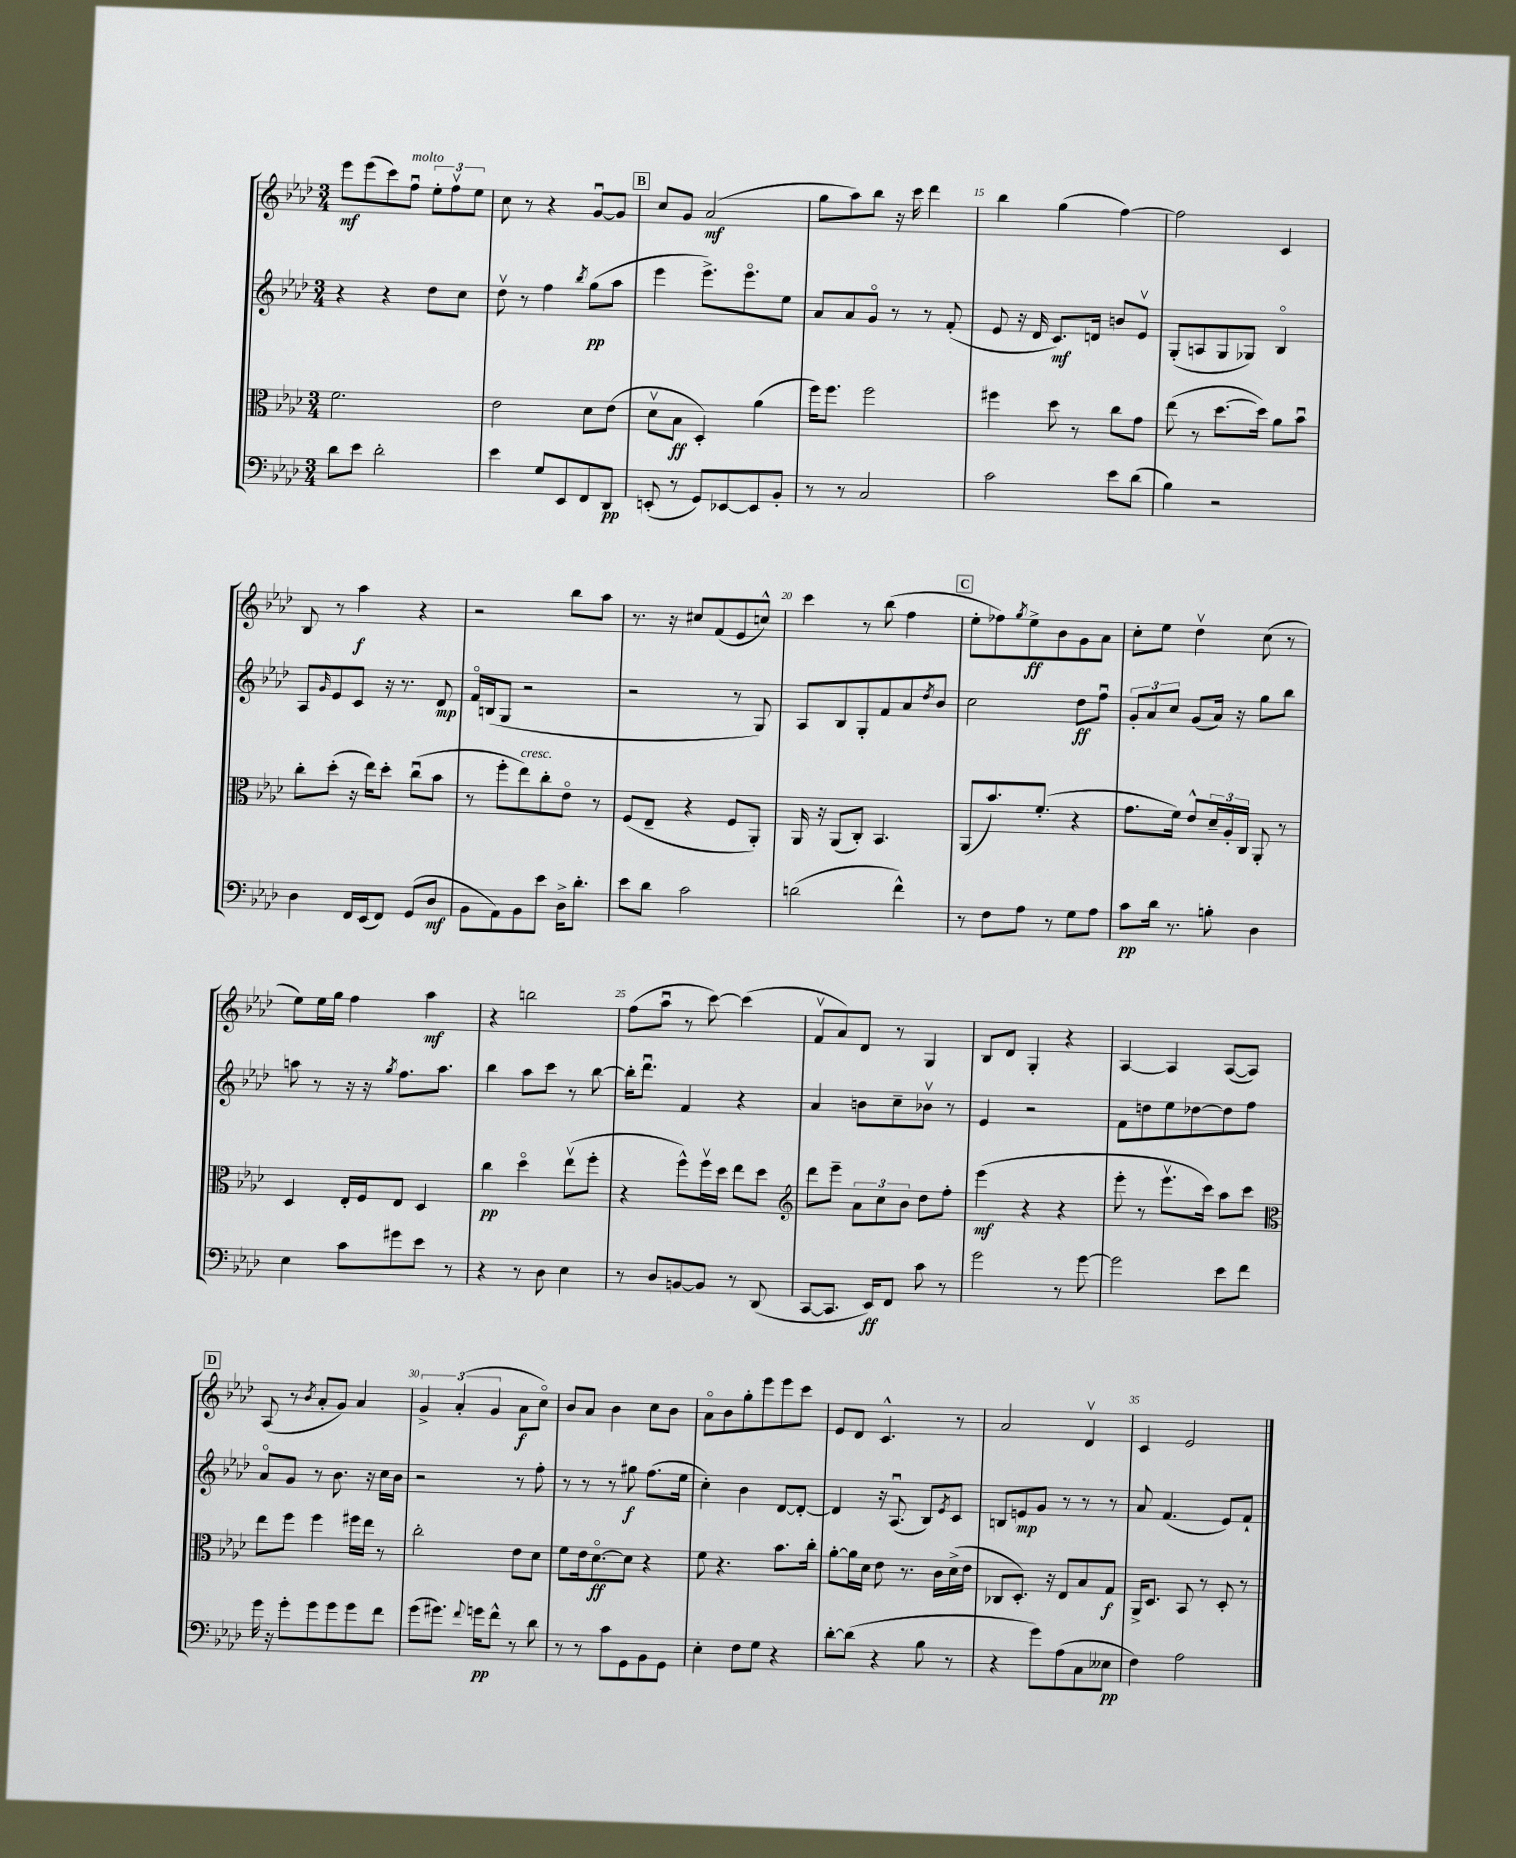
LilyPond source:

<<
\new StaffGroup <<
\new Staff = "s0" {
    \clef treble \key aes \major \numericTimeSignature \time 3/4
    ees'''8\mf ees'''8( c'''8) f''8\downbow^\markup { \italic "molto" } \tuplet 3/2 { ees''8-. f''8\upbow ees''8 } |
    c''8 r8 r4 g'8~\downbow g'8 |
    \mark \markup { \box "B" } c''8 g'8 aes'2\mf( |
    g''8 aes''8) bes''8 r16 c'''16 des'''4 |
    bes''4 g''4( f''4~) |
    f''2 c'4 |
    bes8 r8 aes''4\f r4 |
    r2 bes''8 aes''8 |
    r8. r16 cis''8 f'8( ees'8 c''8-^) |
    c'''4 r8 bes''8( f''4 |
    \mark \markup { \box "C" } ees''8-. fes''8) \acciaccatura { g''8 } ees''8->\ff bes'8 g'8 aes'8 |
    c''8-. ees''8 des''4\upbow c''8( r8 |
    ees''8) ees''16 g''16 f''4 aes''4\mf |
    r4 b''2 |
    f''8( aes''8\downbow r8 c'''8~) c'''4( |
    f'8\upbow aes'8) des'8 r8 g4 |
    bes8 des'8 g4-. r4 |
    aes4~ aes4 aes8~( aes8) |
    \mark \markup { \box "D" } aes8( r8 \acciaccatura { bes'8 } aes'8-. g'8) aes'4 |
    \tuplet 3/2 { g'4-> aes'4-.( g'4 } aes'8\f c''8\flageolet) |
    bes'8 aes'8 bes'4 c''8 bes'8 |
    aes'8\flageolet bes'8 g''8-. ees'''8 ees'''8 c'''8 |
    ees'8 des'8 c'4.-^ r8 |
    aes'2 des'4\upbow |
    c'4 ees'2 \bar "|." |
}
\new Staff = "s1" {
    \clef treble \key aes \major \numericTimeSignature \time 3/4
    r4 r4 des''8 c''8 |
    des''8\upbow r8 f''4 \acciaccatura { bes''8 } g''8\pp( aes''8 |
    \mark \markup { \box "B" } ees'''4 ees'''8.->) ees'''8.\flageolet ees''8 |
    aes'8 aes'8 g'8\flageolet r8 r8 f'8-.( |
    ees'8 r16 des'16 c'8.\mf) d'16 b'8 ees'8\upbow |
    g8-.( a8 g8 ges8) bes4\flageolet |
    aes8 \grace { g'16 } ees'8 c'8 r16 r8. des'8\mp |
    f'16\flageolet b16( g8 r2 |
    r2 r8 g8) |
    aes8 bes8 g8-. f'8 aes'8 \acciaccatura { des''8 } bes'8 |
    \mark \markup { \box "C" } c''2 des''8\ff f''8\downbow |
    \tuplet 3/2 { g'8-. aes'8 c''8 } g'8( aes'16) r16 g''8 bes''8 |
    a''8 r8 r16 r16 \acciaccatura { g''8 } f''8. a''8. |
    bes''4 aes''8 c'''8 r8 bes''8~ |
    bes''16-. des'''8.\downbow f'4 r4 |
    aes'4 b'8 c''8-- bes'8\upbow r8 |
    ees'4 r2 |
    f'8 d''8 ees''8 des''8~ des''8 f''8 |
    \mark \markup { \box "D" } aes'8\flageolet g'8 r8 bes'8. r16 c''16 bes'16 |
    r2 r8 f''8-. |
    r8 r8 r8 gis''8\f f''8.( ees''16 |
    c''4-.) bes'4 des'8~ des'8~-. |
    des'4 r16 aes8.\downbow( bes8) \acciaccatura { ees'8 } c'8 |
    b8 e'8\mp g'8 r8 r8 r8 |
    aes'8 f'4.( ees'8) f'8-! \bar "|." |
}
\new Staff = "s2" {
    \clef alto \key aes \major \numericTimeSignature \time 3/4
    f'2. |
    ees'2 des'8 ees'8( |
    \mark \markup { \box "B" } des'8\upbow bes8\ff des4-.) aes'4( |
    f''16) f''8. f''2 |
    fis''4 des''8 r8 c''8 g'8 |
    ees''8( r8 des''8.~ des''16) aes'8 bes'8\downbow |
    c''8-. des''8-.( r16 ees''16) des''8-. c''8\downbow( bes'8 |
    r8 f''8-. ees''8^\markup { \italic "cresc." }) c''8-. ees'8\flageolet r8 |
    f8( ees8-- r4 f8 aes,8-.) |
    aes,16 r16 aes,8( c8-.) bes,4. |
    \mark \markup { \box "C" } aes,8( bes'8.) f'8.-.( r4 |
    g'8. f'16) ees'8-^ \tuplet 3/2 { des'16-- aes16-. c16 } aes,8-. r8 |
    des4 ees16-. f16 ees8 des4 |
    c''4\pp des''4\flageolet ees''8\upbow( f''8-. |
    r4 f''8-^) f''16\upbow des''16 ees''8 des''8 |
    \clef treble des'''8 ees'''8-- \tuplet 3/2 { aes'8 c''8 bes'8 } des''8 f''8-. |
    ees'''4\mf( r4 r4 |
    ees'''8-. r8 ees'''8.\upbow c'''16) aes''8 c'''8 |
    \mark \markup { \box "D" } \clef alto ees''8 f''8 f''4 fis''16 ees''16 r8 |
    c''2-. ees'8 des'8 |
    f'8 ees'16 des'8.~\flageolet\ff des'8 r4 |
    f'8 r4. bes'8. c''16-. |
    aes'8~-. aes'16 des'16 ees'8 r8. c'16 des'16->( ees'16 |
    ces8 des8.-.) r16 ees8 bes8 g8\f |
    aes,16-> des8. bes,8 r8 des8-. r8 \bar "|." |
}
\new Staff = "s3" {
    \clef bass \key aes \major \numericTimeSignature \time 3/4
    des'8 ees'8 des'2-. |
    ees'4 g8 ees,8 f,8 des,8\pp |
    \mark \markup { \box "B" } e,8-.( r8 g,8) ees,8~ ees,8 bes,8-. |
    r8 r8 c2 |
    c'2 ees'8 des'8( |
    bes4) r2 |
    des4 f,16 ees,16( f,8) g,8( des8\mf |
    bes,8 aes,8) bes,8 ees'8 des16-> des'8.-. |
    ees'8 des'8 c'2 |
    d'2( f'4-^) |
    \mark \markup { \box "C" } r8 f8 aes8 r8 g8 aes8 |
    c'8\pp des'16 r8. b8-. des4 |
    ees4 c'8 gis'8 ees'8 r8 |
    r4 r8 des8 ees4 |
    r8 des8 b,8~ b,8 r8 des,8( |
    c,8~ c,8. ees,16\ff) f,8 c'8 r8 |
    g'2 r8 g'8~ |
    g'2 ees'8 f'8 |
    \mark \markup { \box "D" } g'16 r16 g'8-. g'8 g'8 g'8 f'8 |
    g'8( gis'8.) \appoggiatura { f'8 } g'16\pp f'8-^ r8 des'8 |
    r8 r8 c'8 g,8 bes,8 g,8 |
    ees4-. f8 g8 r4 |
    des'8~-. des'8( r4 bes8 r8 |
    r4 g'8) aes8( c8 eeses8\pp |
    f4) aes2 \bar "|." |
}
>>
>>
\layout { \context { \Score currentBarNumber = #11 \override BarNumber.break-visibility = ##(#f #t #t) barNumberVisibility = #(every-nth-bar-number-visible 5) } }
